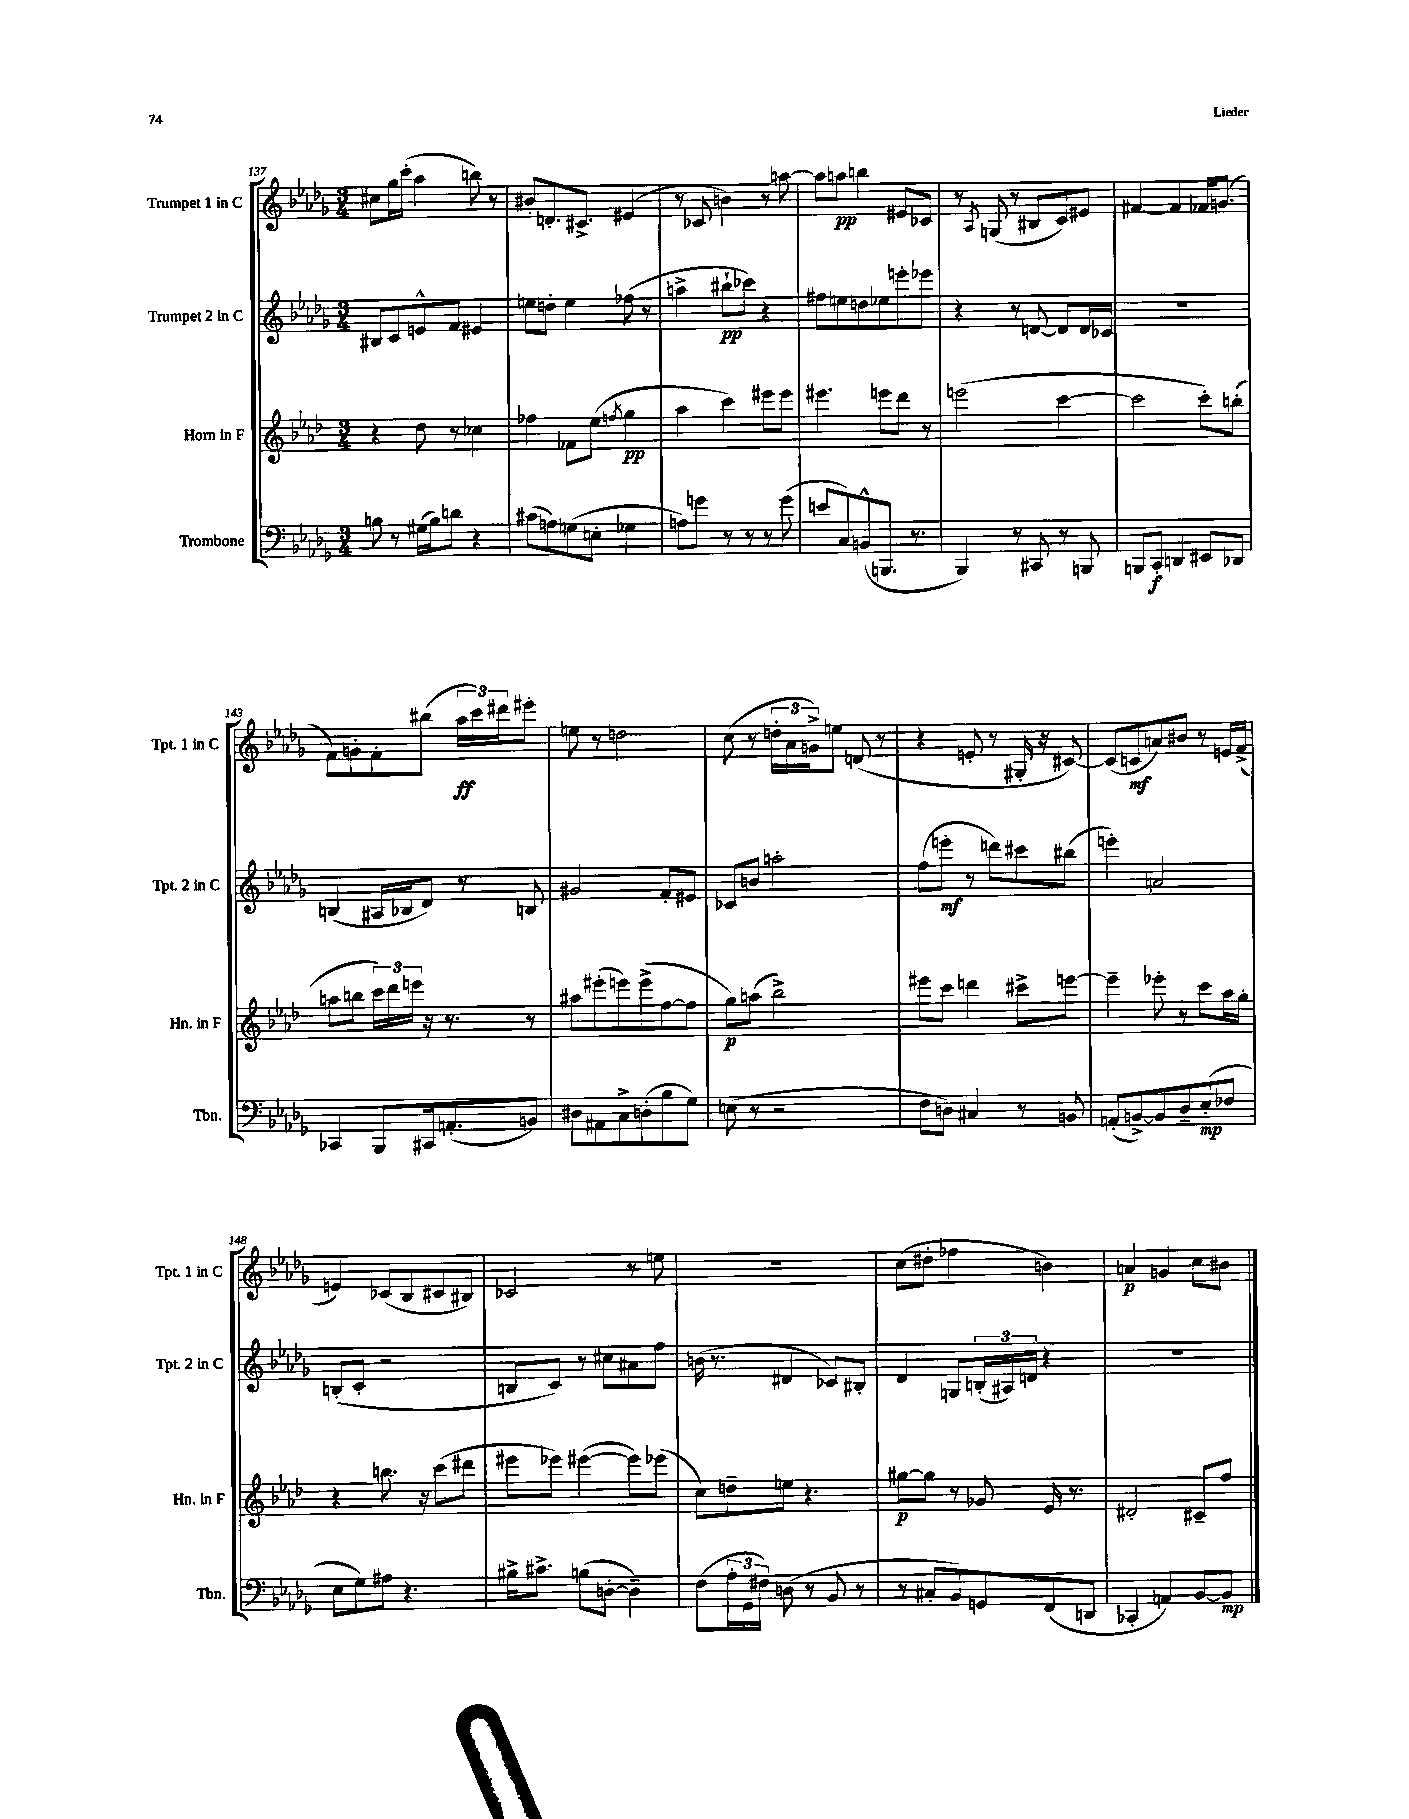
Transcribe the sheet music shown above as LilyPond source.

<<
\new StaffGroup <<
\new Staff = "s0" \with { instrumentName = "Trumpet 1 in C" shortInstrumentName = "Tpt. 1 in C" } {
    \clef treble \key des \major \numericTimeSignature \time 3/4
    cis''8 ges''16 c'''16-.( aes''4 b''8) r8 |
    bis'8-. d'8.-. cis'8.-> eis'4( |
    r8 ces'8 b'4) r8 a''8~ |
    a''8 a''8\pp b''4 eis'8 ces'8 |
    r8 \acciaccatura { aes8 } g8( r8 bis8 c'8) eis'8 |
    fis'4~ fis'4 fes'16 g'8.( |
    f'8) g'8-. f'8-. bis''8( \tuplet 3/2 { aes''16\ff c'''16) dis'''16 } eis'''8-. |
    e''8 r8 d''2 |
    c''8( r8 \tuplet 3/2 { d''16-. aes'16 g'16->) } e''8 d'8( r8 |
    r4 e'8-. r8 gis16-. r16 cis'8~) |
    cis'8( c'8\mf a'8) bis'8 r8 e'16 f'16->( |
    e'4) ces'8( bes8 cis'8 bis8) |
    ces'2 r8 e''8 |
    R2. |
    c''8( dis''8-. fes''4 b'4) |
    a'4\p g'4 c''8 bis'8 \bar "|." |
}
\new Staff = "s1" \with { instrumentName = "Trumpet 2 in C" shortInstrumentName = "Tpt. 2 in C" } {
    \clef treble \key des \major \numericTimeSignature \time 3/4
    bis8 c'8 e'8-^ f'8 eis'4 |
    e''8 d''8-. e''4 fes''8( r8 |
    a''4-> bis''8-!\pp ces'''8) r4 |
    fis''8 e''8 d''8 ees''8 e'''8-. ees'''8 |
    r4 r8 d'8~ d'8 d'16 ces'16 |
    R2. |
    b4( ais16 bes16 des'8) r8 b8 |
    gis'2 f'8-. eis'8 |
    ces'8 b'8 a''2-. |
    f''8( e'''8-.\mf r8 d'''8) cis'''8 bis''8( |
    e'''4-.) a'2 |
    b8-.( c'8-. r2 |
    b8 c'8) r8 cis''8 ais'8 f''8 |
    b'16( r8. dis'4 ces'8) bis8-. |
    des'4 g8 \tuplet 3/2 { b16-.( ais16) d'16 } r4 |
    R2. \bar "|." |
}
\new Staff = "s2" \with { instrumentName = "Horn in F" shortInstrumentName = "Hn. in F" } {
    \clef treble \key aes \major \numericTimeSignature \time 3/4
    r4 des''8 r8 ces''4 |
    fes''4 fes'8 ees''8( \acciaccatura { f''8 } g''4\pp |
    aes''4 c'''4) eis'''8 eis'''8 |
    eis'''4. e'''8 des'''8 r8 |
    e'''2( c'''4~ |
    c'''2 c'''8-.) b''8-.( |
    a''8 b''8 \tuplet 3/2 { c'''16) des'''16 e'''16 } r16 r8. r8 |
    ais''8 eis'''8-.( e'''8) e'''8->( f''8~ f''8 |
    g''8\p) a''8( bes''2->) |
    eis'''8 c'''8 d'''4 cis'''8-> e'''8~ |
    e'''4-- ees'''8-. r8 c'''8 aes''16 g''16-. |
    r4 b''8. r16 c'''8( dis'''8 |
    eis'''8 ees'''8) eis'''4~( eis'''8) ees'''8( |
    c''8) d''8-- e''8 r4. |
    gis''8~\p gis''8 r8 ges'8 ees'16 r8. |
    dis'2-. cis'8-- f''8 \bar "|." |
}
\new Staff = "s3" \with { instrumentName = "Trombone" shortInstrumentName = "Tbn." } {
    \clef bass \key des \major \numericTimeSignature \time 3/4
    b8 r8 gis16( b16) d'8 r4 |
    cis'8( a8) g8( e8-. ges4 |
    a8) g'8 r8 r8 r8 g'8( |
    e'8 c8) b,8-^( b,,8. r8. |
    bes,,4) r8 cis,8 r8 b,,8 |
    b,,8 c,8-.\f d,4 eis,8 des,8 |
    ces,4 bes,,8 cis,16 a,8.-.( b,8) |
    dis8 ais,8 c8-> d8-.( bes8 ges8) |
    e8( r8 r2 |
    f8 d8) cis4 r8 b,8 |
    a,8-.( b,8~->) b,8 des8-- ees8-.\mp( fes8 |
    ees8 ges8) ais8 r4. |
    bis16-> cis'8.-> b8( d8~-. d4--) |
    f8( \tuplet 3/2 { aes16-. ges,16 fis16) } d8( r8 bes,8 r8 |
    r8 cis8-. bes,8) g,8 f,8( d,8 |
    ces,4-. a,4) bes,8~ bes,8\mp \bar "|." |
}
>>
>>
\layout { \context { \Score currentBarNumber = #137 } }
